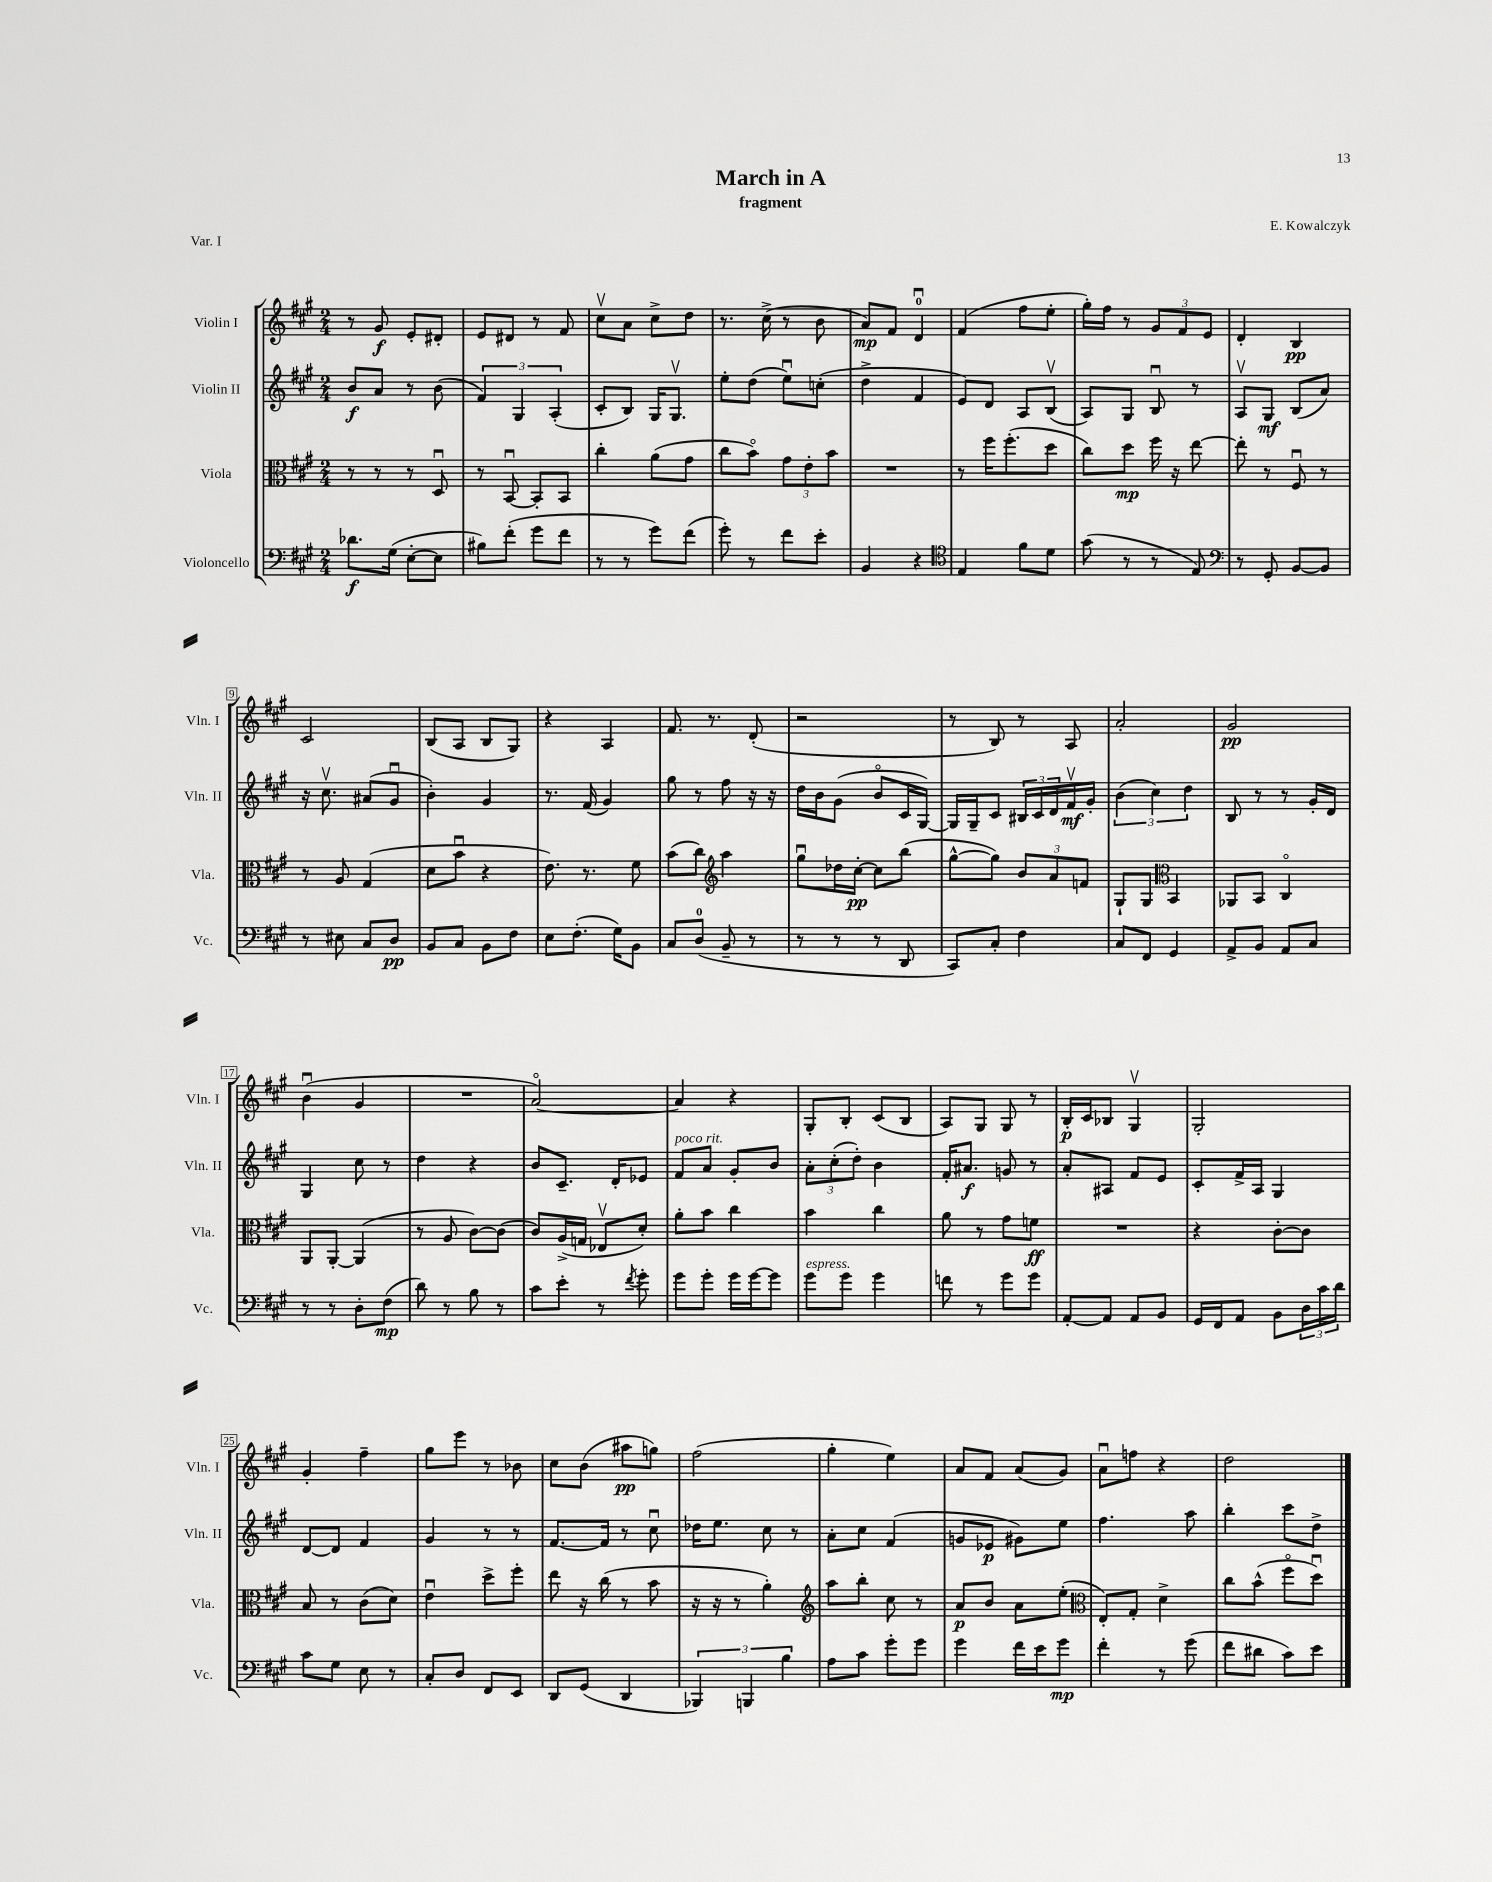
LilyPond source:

\header { title = "March in A" composer = "E. Kowalczyk" subtitle = "fragment" piece = "Var. I" }
<<
\new StaffGroup <<
\new Staff = "s0" \with { instrumentName = "Violin I" shortInstrumentName = "Vln. I" } {
    \clef treble \key a \major \numericTimeSignature \time 2/4
    r8 gis'8\f e'8-. dis'8-. |
    e'8 dis'8 r8 fis'8 |
    cis''8\upbow a'8 cis''8-> d''8 |
    r8. cis''16->( r8 b'8 |
    a'8\mp) fis'8 d'4-0\downbow |
    fis'4( fis''8 e''8-. |
    gis''16-.) fis''16 r8 \tuplet 3/2 { gis'8 fis'8 e'8 } |
    d'4-. b4\pp |
    cis'2 |
    b8( a8 b8 gis8) |
    r4 a4 |
    fis'8. r8. d'8-.( |
    r2 |
    r8 b8) r8 a8 |
    a'2-. |
    gis'2\pp |
    b'4\downbow( gis'4 |
    R2 |
    a'2~\flageolet) |
    a'4 r4 |
    gis8-. b8-. cis'8( b8 |
    a8) gis8 gis8 r8 |
    b16-.\p cis'16 bes8 gis4\upbow |
    gis2-. |
    gis'4-. fis''4-- |
    gis''8 e'''8 r8 bes'8 |
    cis''8 b'8( ais''8\pp g''8) |
    fis''2( |
    gis''4-. e''4) |
    a'8 fis'8 a'8( gis'8) |
    a'8\downbow f''8 r4 |
    d''2 \bar "|." |
}
\new Staff = "s1" \with { instrumentName = "Violin II" shortInstrumentName = "Vln. II" } {
    \clef treble \key a \major \numericTimeSignature \time 2/4
    b'8\f a'8 r8 b'8( |
    \tuplet 3/2 { fis'4) gis4 a4-.( } |
    cis'8-. b8) gis16 gis8.\upbow |
    e''8-. d''8( e''8\downbow) c''8-.( |
    d''4-> fis'4 |
    e'8) d'8 a8 b8\upbow( |
    a8) gis8 b8\downbow r8 |
    a8\upbow gis8\mf b8( a'8) |
    r16 cis''8.\upbow ais'8( gis'8\downbow |
    b'4-.) gis'4 |
    r8. fis'16( gis'4) |
    gis''8 r8 fis''8 r16 r16 |
    d''16 b'16 gis'8( b'8\flageolet cis'16 gis16~) |
    gis16 gis16-- cis'8 \tuplet 3/2 { bis16 cis'16 d'16 } fis'16\upbow\mf gis'16-. |
    \tuplet 3/2 { b'4( cis''4) d''4 } |
    b8 r8 r8 gis'16-. d'16 |
    gis4 cis''8 r8 |
    d''4 r4 |
    b'8 cis'8.-- d'16-. ees'8 |
    fis'8^\markup { \italic "poco rit." } a'8 gis'8-. b'8 |
    \tuplet 3/2 { a'8-. cis''8-.( d''8-.) } b'4 |
    fis'16-. ais'8.\f g'8 r8 |
    a'8-. ais8 fis'8 e'8 |
    cis'8-. fis'16-> a16 gis4 |
    d'8~ d'8 fis'4 |
    gis'4 r8 r8 |
    fis'8.~ fis'16 r8 cis''8\downbow |
    des''16 e''8. cis''8 r8 |
    a'8-. cis''8 fis'4( |
    g'8 ees'8\p gis'8) e''8 |
    fis''4. a''8 |
    b''4-. cis'''8 d''8-> \bar "|." |
}
\new Staff = "s2" \with { instrumentName = "Viola" shortInstrumentName = "Vla." } {
    \clef alto \key a \major \numericTimeSignature \time 2/4
    r8 r8 r8 d8\downbow |
    r8 b,8~\downbow b,8-. b,8 |
    cis''4-. a'8( gis'8 |
    cis''8 b'8\flageolet) \tuplet 3/2 { gis'8 e'8-. b'8 } |
    R2 |
    r8 fis''16 fis''8.-.( d''8 |
    cis''8) d''8\mp fis''16 r16 e''8~ |
    e''8-. r8 fis8\downbow r8 |
    r8 a8 gis4( |
    d'8 b'8\downbow r4 |
    e'8.) r8. fis'8 |
    b'8( cis''8) \clef treble a''4 |
    gis''8\downbow des''16 cis''16~-.\pp cis''8 b''8( |
    gis''8~-^ gis''8) \tuplet 3/2 { b'8 a'8 f'8 } |
    gis8-! gis8 \clef alto b,4 |
    aes,8 b,8 cis4\flageolet |
    a,8 a,8~-. a,4( |
    r8 a8 cis'8~) cis'8( |
    cis'8) a16->( g16 ees8\upbow d'8-.) |
    a'8-. b'8 cis''4 |
    b'4 cis''4 |
    a'8 r8 gis'8 f'8\ff |
    R2 |
    r4 cis'8~-. cis'8 |
    b8 r8 cis'8( d'8) |
    e'4\downbow d''8-> fis''8-. |
    e''8 r16 cis''16( r8 b'8 |
    r16 r16 r8 a'4-.) |
    \clef treble a''8 b''8-. cis''8 r8 |
    a'8\p b'8 a'8 e''8-.( |
    \clef alto e8-.) gis8-. d'4-> |
    cis''8 b'8-^( fis''8\flageolet d''8\downbow) \bar "|." |
}
\new Staff = "s3" \with { instrumentName = "Violoncello" shortInstrumentName = "Vc." } {
    \clef bass \key a \major \numericTimeSignature \time 2/4
    des'8.\f gis16( e8~-. e8 |
    bis8) fis'8-.( gis'8 fis'8 |
    r8 r8 gis'8) fis'8( |
    gis'8-.) r8 fis'8 e'8-. |
    b,4 r4 |
    \clef tenor e4 fis'8 d'8 |
    gis'8( r8 r8 e8) |
    \clef bass r8 gis,8-. b,8~ b,8 |
    r8 eis8 cis8 d8\pp |
    b,8 cis8 b,8 fis8 |
    e8 fis8.-.( gis16) b,8 |
    cis8 d8-0( b,8-- r8 |
    r8 r8 r8 d,8 |
    cis,8) cis8-. fis4 |
    cis8 fis,8 gis,4 |
    a,8-> b,8 a,8 cis8 |
    r8 r8 d8-. fis8\mp( |
    d'8) r8 b8 r8 |
    cis'8 e'8-. r8 \acciaccatura { fis'8 } gis'8-. |
    gis'8 gis'8-. gis'16 gis'16~ gis'8 |
    gis'8^\markup { \italic "espress." } gis'8 gis'4 |
    f'8 r8 gis'8 gis'8 |
    a,8~-. a,8 a,8 b,8 |
    gis,16 fis,16 a,8 b,8 \tuplet 3/2 { d16 cis'16 d'16 } |
    cis'8 gis8 e8 r8 |
    cis8-. d8 fis,8 e,8 |
    d,8 gis,8( d,4 |
    \tuplet 3/2 { bes,,4) b,,4 b4 } |
    a8 cis'8 gis'8-. gis'8 |
    gis'4 fis'16 e'16 gis'8\mp |
    fis'4-. r8 gis'8( |
    fis'8 dis'8 cis'8) e'8 \bar "|." |
}
>>
>>
\layout { \context { \Score \override BarNumber.stencil = #(make-stencil-boxer 0.1 0.3 ly:text-interface::print) } }
